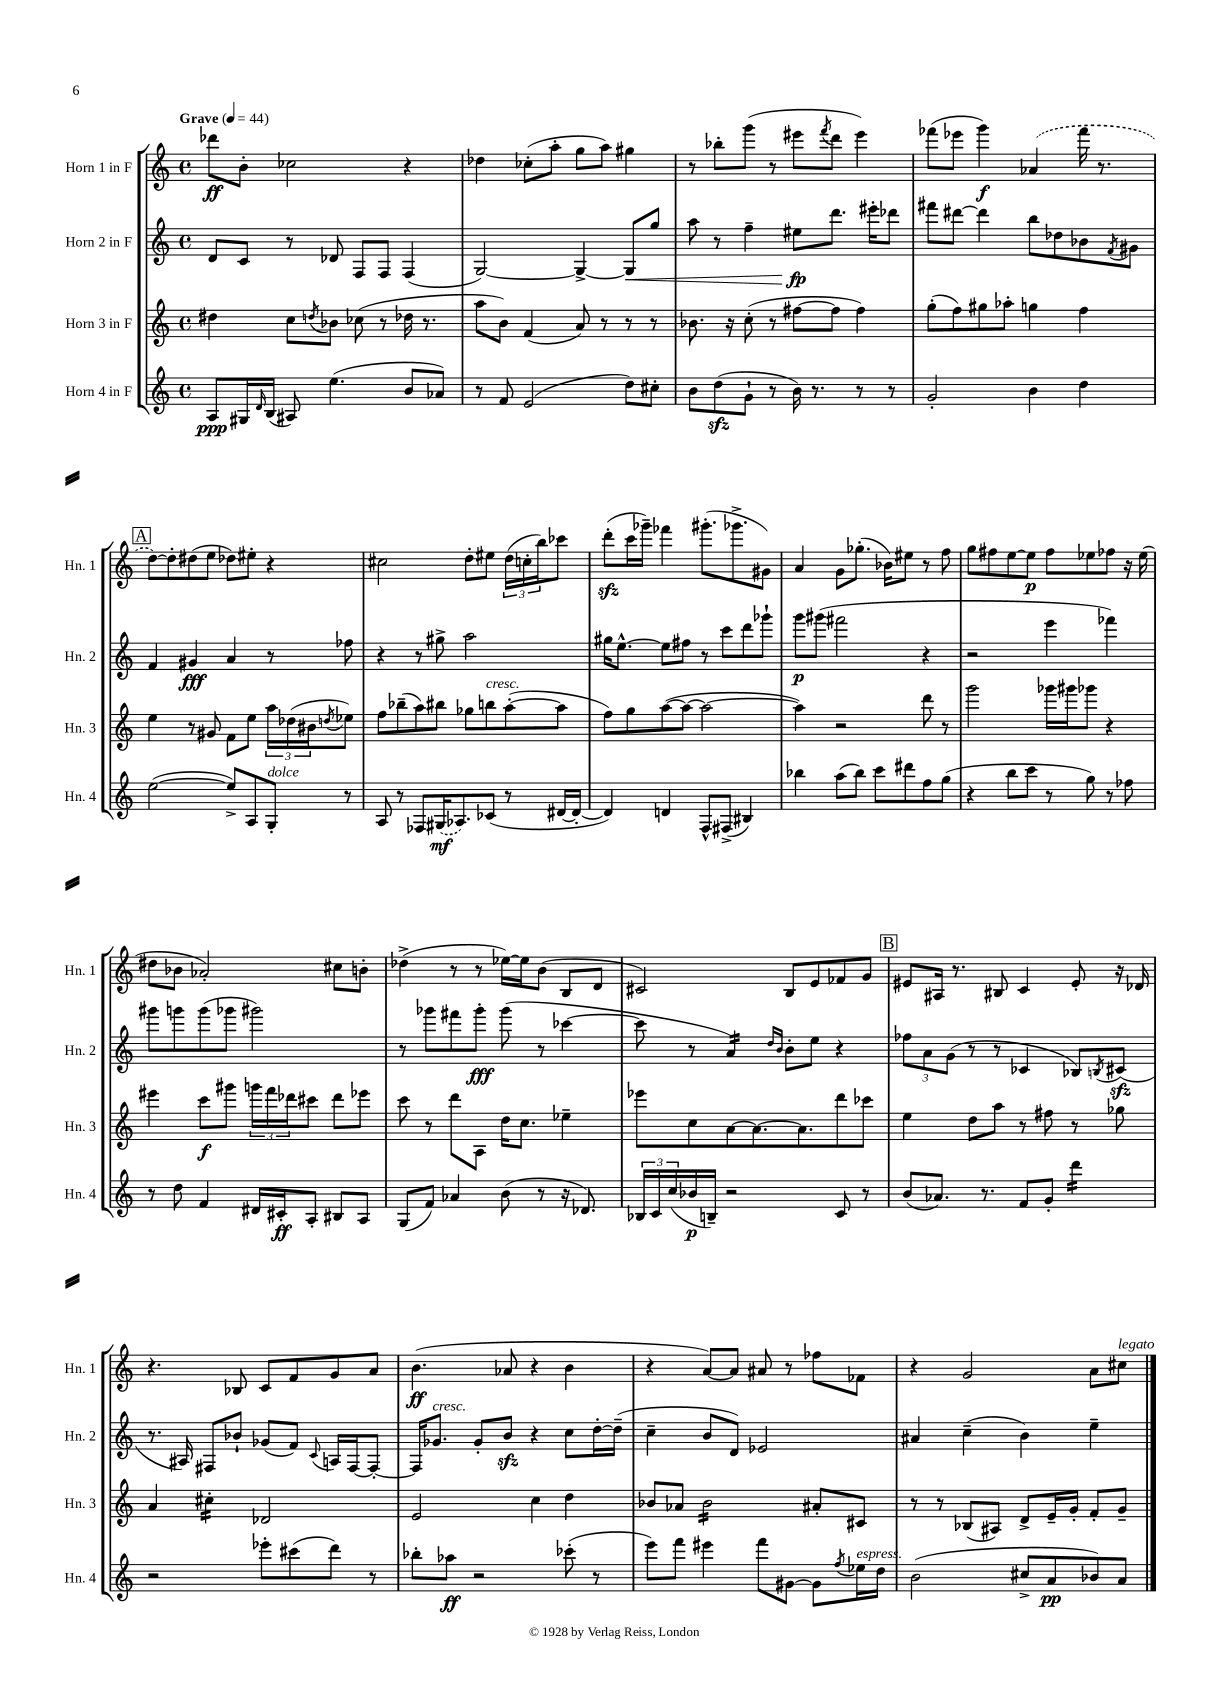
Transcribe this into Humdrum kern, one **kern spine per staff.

**kern	**kern	**kern	**kern
*staff4	*staff3	*staff2	*staff1
*clefG2	*clefG2	*clefG2	*clefG2
*k[]	*k[]	*k[]	*k[]
*M4/4	*M4/4	*M4/4	*M4/4
*met(c)	*met(c)	*met(c)	*met(c)
*MM44	*MM44	*MM44	*MM44
8A	4dd#	8d	8ddd-
16G#	.	8c	8b'
16qqd	.	.	.
(16B	.	.	.
8A#)	8cc	8r	2cc-
.	8qdd	.	.
(4.ee	8b-	8d-	.
.	(8cc-	8F	.
.	8r	8F	.
8b	16dd-	(4F	4r
.	8.r	.	.
8a-)	.	.	.
=	=	=	=
8r	8aa	[2G)	4dd-
8f	8b)	.	.
(2e	(4f	.	(8cc-'
.	.	.	8aa'
.	8a)	4G^_	8gg
.	8r	.	8aa)
8dd)	8r	8G]	4gg#
8cc#'	8r	8gg	.
=	=	=	=
8b	8.b-	8aa	8r
(8dd	.	8r	8bb-'
.	16r	.	.
8g`	(8cc'	4ff~	(8ggg
8r	8r	.	8r
16b)	[8ff#	8ee#	8eee#
8.r	.	.	.
.	.	.	8qfff
.	8ff#]	8.ddd	8ddd
8r	4ff#)	.	4eee#)
.	.	16eee#'	.
8r	.	8ddd-	.
=	=	=	=
2g'	(8gg'	8fff#	(8fff-
.	8ff)	[8ddd#	8eee-
.	8gg#	4ddd#]	4ggg)
.	8aa-'	.	.
4b	4gg	8bb	(4a-
.	.	8dd-	.
4dd	4ff	8b-	16fff-
.	.	.	8.r
.	.	8qf	.
.	.	8g#	.
=	=	=	=
([2ee	4ee	4f	[8dd)
.	.	.	8dd']
.	8r	4g#	(8dd#
.	8g#	.	8ee
8ee^])	8f	4a	8dd-)
8A	8ee	.	8ee#'
8G'	24aa	8r	4r
.	(24dd-	.	.
.	24b#	.	.
.	8qdd	.	.
8r	8ee-)	8ff-	.
=	=	=	=
8A	8ff	4r	2cc#
8r	(8bb-~	.	.
8F-	8aa)	8r	.
(16G#	8bb#	8gg#^	.
8.A-)	.	.	.
.	8gg-	2aa	8dd'
(8c-	8bb	.	8ee#
8r	([8aa'	.	(24dd
.	.	.	24cc'
.	.	.	24bb)
[16d#	8aa]	.	8ccc-
16d#'_	.	.	.
=	=	=	=
4d#])	8ff)	16gg#	(8ddd'
.	.	[8.ee^^	.
.	8gg	.	16ccc
.	.	.	16ggg-~)
4d	([8aa	8ee]	4fff-
.	8aa_	8ff#	.
8F^^	2aa_	8r	(8.ggg#'
(8F#^	.	8ccc	.
.	.	.	8.ggg-^
4B#)	.	8ddd	.
.	.	8ggg-`	8g#)
=	=	=	=
4bb-	4aa])	8ggg	4a
.	.	(8ggg#	.
(8aa	2r	2fff#	8g
8bb-)	.	.	(8.gg-'
8ccc	.	.	.
.	.	.	16b-)
8ddd#	.	.	8ee#
8ff	8ddd	4r	8r
(8gg	8r	.	8ff
=	=	=	=
4r	2ggg	2r	8gg
.	.	.	8ff#
8bb	.	.	[8ee
8ccc	.	.	8ee]
8r	16ggg-	4eee	8ff#
.	16ggg#	.	.
8gg)	8ggg-	.	8ee-
8r	4r	4fff-)	8ff-
8ff-	.	.	16r
.	.	.	(16ee-
=	=	=	=
8r	4eee#	8ggg#	8dd#
8dd	.	8ggg	8b-
4f	8ccc	(8ggg	2a-')
.	8ggg#	8ggg-	.
16d#	24ggg	2ggg#)	.
.	24fff	.	.
16c#'	.	.	.
.	24ddd-	.	.
8A'	8ccc#	.	.
8B#	8ddd-	.	8cc#
8A	8eee-	.	8b'
=	=	=	=
(8G	8ccc	8r	(4dd-^
8f)	8r	8ggg-	.
4a-	8ddd	8fff#	8r
.	8A	8ggg-'	8r
(8b	16dd	(8ggg-	[16ee-)
.	8.cc	.	16ee-]
8r	.	8r	(8b
16r	4ee-~	[4ccc-	8B
8.d-)	.	.	.
.	.	.	8d
=	=	=	=
24B-	8eee-	8ccc-]	2c#)
24c	.	.	.
(24cc	.	.	.
16b-	8cc	8r	.
16B~)	.	.	.
2r	[8a	4a)	.
.	8.a_	.	.
.	.	16qqdd	.
.	.	16qqb	.
.	.	8b'	8B
.	8.a]	.	.
.	.	8ee	8e
8c	8ddd	4r	8f-
8r	8ccc-	.	8g
=	=	=	=
(8b	4ee	12ff-	8e#
.	.	12a	.
8.a-)	.	.	16A#
.	.	(12g	.
.	.	.	8.r
.	8dd	8r	.
8.r	.	.	.
.	8aa	8r	8B#
8f	8r	4c-	4c
8g'	8ff#	.	.
4ddd	8r	8B-)	8e#'
.	.	8qB	.
.	8gg-	(8c#	16r
.	.	.	16d-
=	=	=	=
2r	4a	8.r	4.r
.	.	16A#)	.
.	4cc#'	8F#	.
.	.	8b-`	8B-
8eee-'	2d-	(8g-	8c
(8ccc#	.	8f)	8f
.	.	8qqc	.
8ddd)	.	16A	8g
.	.	[16F#	.
8r	.	8F#'_	8a
=	=	=	=
8bb-'	2e	16F#]	(4.b
.	.	8.g-	.
8aa-	.	.	.
2r	.	8g-'	.
.	.	8b	8a-
.	4cc	4r	4r
(8ccc-'	4dd	8cc	4b
8r	.	[16dd'	.
.	.	(16dd~]	.
=	=	=	=
8eee)	8b-	4cc~	4r
8fff	8a-	.	.
4eee#	2b-	8b	[8a)
.	.	8d)	8a]
8fff	.	2e-	8a#
[8g#	.	.	8r
8g#]	8a#'	.	8ff-
8qff	.	.	.
16ee-	8c#	.	8f-
16dd	.	.	.
=	=	=	=
(2b	8r	4a#	4r
.	8r	.	.
.	(8B-	(4cc~	2g
.	8A#)	.	.
8cc#^	8d^	4b)	.
8a	16e~	.	.
.	16g'	.	.
8b-)	8f'	4ee~	8a
8a	8g~	.	8cc#
==	==	==	==
*-	*-	*-	*-
